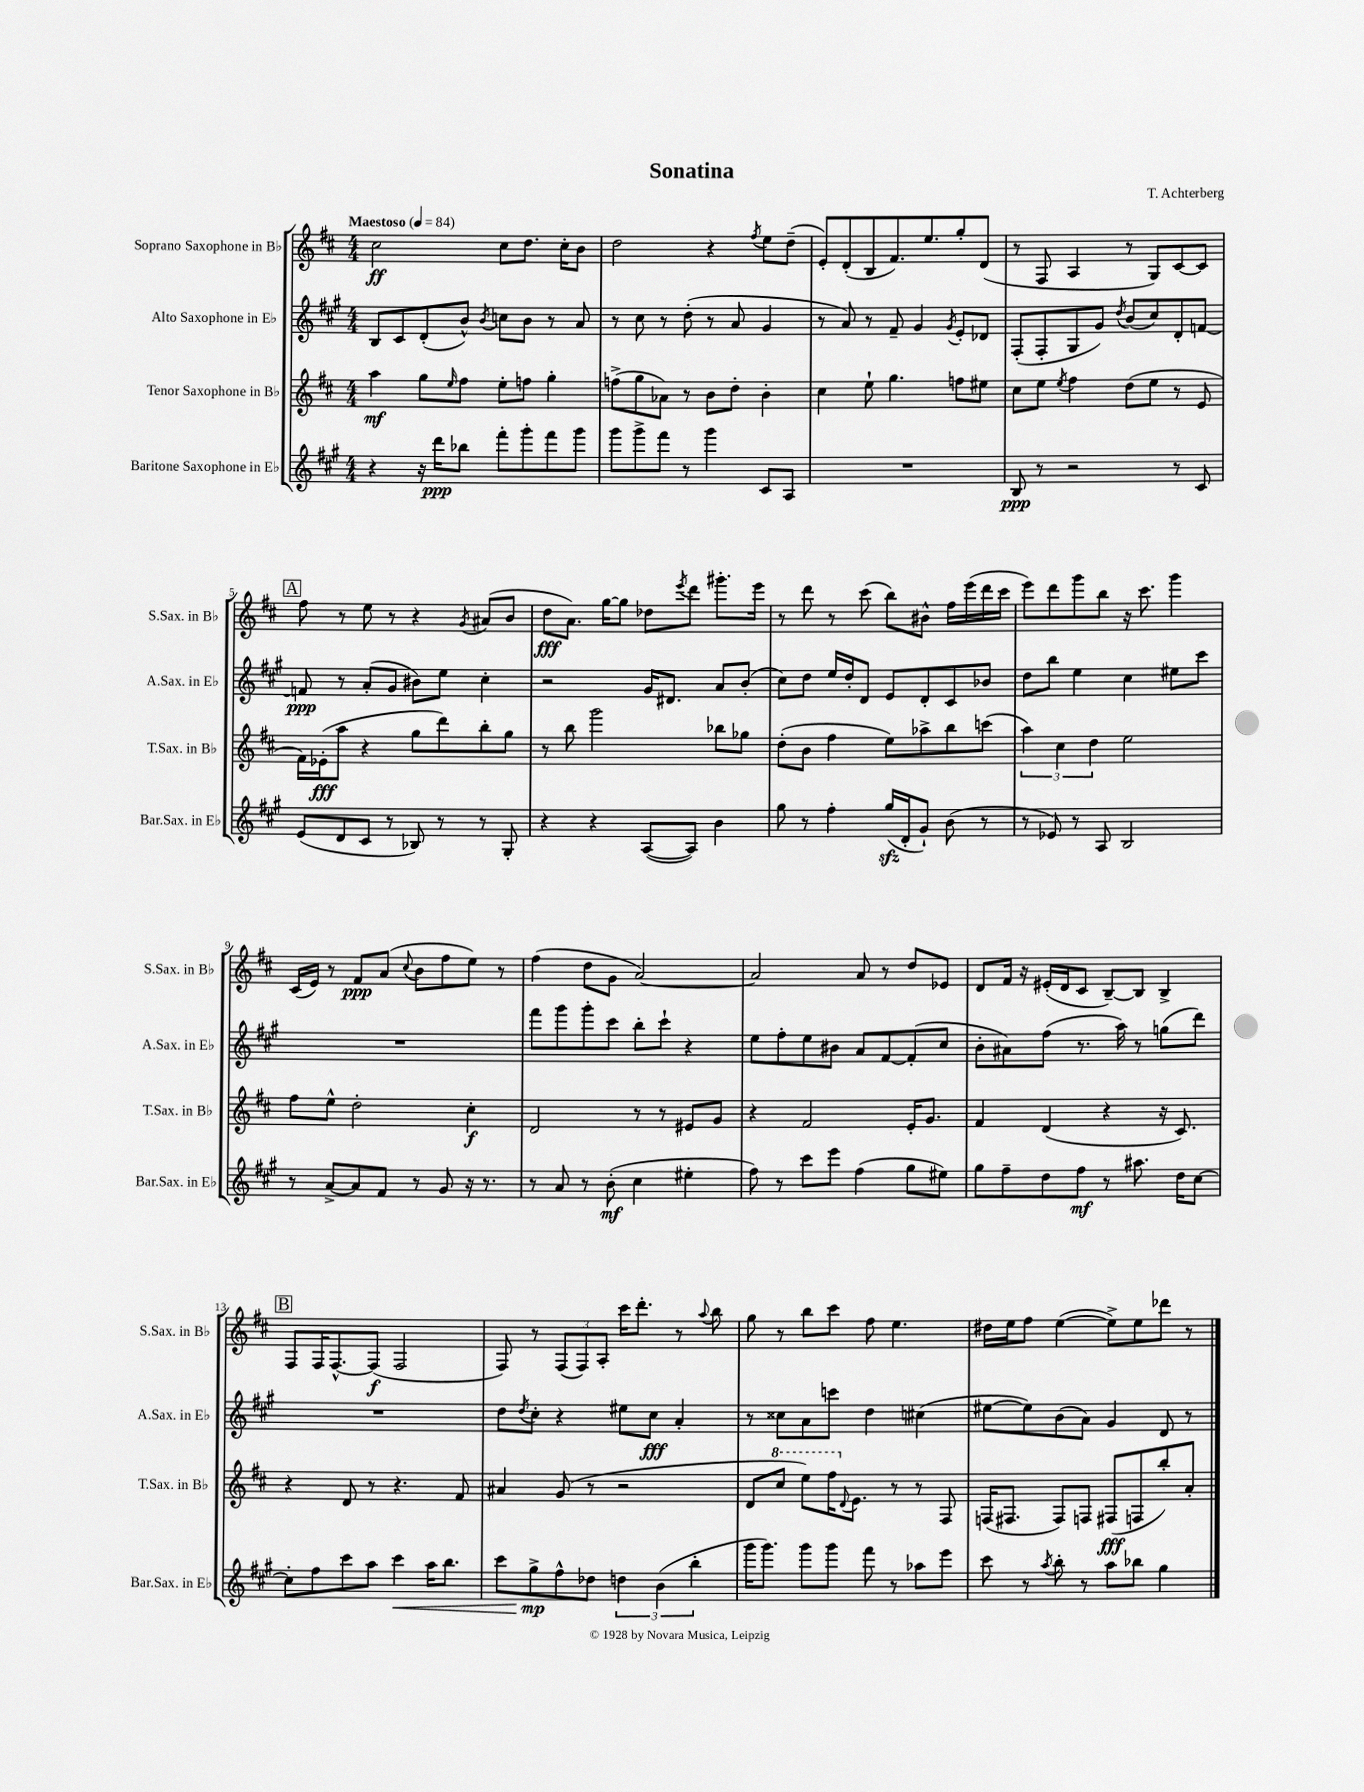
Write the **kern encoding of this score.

**kern	**kern	**kern	**kern
*staff4	*staff3	*staff2	*staff1
*clefG2	*clefG2	*clefG2	*clefG2
*k[f#c#g#]	*k[f#c#]	*k[f#c#g#]	*k[f#c#]
*M4/4	*M4/4	*M4/4	*M4/4
*MM84	*MM84	*MM84	*MM84
4r	4aa	8B	2cc#
.	.	8c#	.
16r	8gg	(8d'	.
16ddd	.	.	.
.	16qqee	.	.
8bb-	8ff#	8b^^)	.
.	.	8qb	.
8fff#'	8ee'	8cc	8cc#
8ggg#'	8ff	8b	8.dd
8fff#	4gg'	8r	.
.	.	.	16cc#'
8ggg#	.	8a	8b
=	=	=	=
8ggg#	(8ff^	8r	2dd
8ggg#^	8gg	8cc#	.
8fff#	8a-)	8r	.
8r	8r	(8dd'	.
4ggg#	8b	8r	4r
.	8dd'	8a	.
.	.	.	8qff#
8c#	4b'	4g#	8ee
8A	.	.	(8dd~
=	=	=	=
1r	4cc#	8r	8e')
.	.	8a)	(8d'
.	8ee`	8r	8B
.	4.gg	8f#~	8.f#)
.	.	4g#	.
.	.	.	8.ee
.	.	8qg#	.
.	8ff	8e'	8gg'
.	8ee#	8d-	(8d
=	=	=	=
8B	8cc#	(8F#'	8r
8r	8ee	8F#'	8F#
.	8qee	.	.
2r	4ff#	8G#	4A
.	.	8g#)	.
.	.	8qdd	.
.	(8dd	(8b	8r
.	8ee	8cc#)	8G)
8r	8r	8d'	[8c#
8c#	8e	[8f	8c#]
=	=	=	=
(8e	16f#)	8f]	8ff#
.	(16e-'	.	.
8d	8aa	8r	8r
8c#	4r	(8a'	8ee
8r	.	8g#	8r
8B-)	8gg	8b#)	4r
8r	8ddd)	8ee	.
.	.	.	8qg
8r	8bb'	4cc#'	(8a#
8G#'	8gg	.	8b
=	=	=	=
4r	8r	2r	8dd
.	8bb	.	8.a)
4r	2ggg	.	.
.	.	.	[16gg
.	.	.	8gg]
([8A	.	16g#	8dd-
.	.	8.d#	.
.	.	.	8qeee
8A])	.	.	8ddd
4b	8bb-	8a	8.ggg#'
.	8gg-	(8b'	.
.	.	.	16eee
=	=	=	=
8gg#	(8dd'	8cc#)	8r
8r	8b	8dd	8ddd
4ff#'	4ff#	16ee	8r
.	.	16dd'	.
.	.	8d	(8ccc#
(16gg#	8ee)	8e	8bb)
16d'	.	.	.
8g#`)	8aa-^	8d'	8b#^^
(8b	8bb	8c#	16ff#
.	.	.	(16eee
8r	(8ccc	8b-	16ddd
.	.	.	16ccc#
=	=	=	=
8r	6aa)	8dd	8eee)
8e-)	.	8bb	8ddd
.	6cc#	.	.
8r	.	4ee	8ggg
.	6dd	.	.
8A	.	.	8bb
2B	2ee	4cc#	16r
.	.	.	8.ccc#
.	.	8ee#	4ggg
.	.	8ccc#	.
=	=	=	=
8r	8ff#	1r	(16c#
.	.	.	16e)
[8a^	8ee^^	.	8r
8a]	2dd'	.	8f#
8f#	.	.	(8a
.	.	.	8qqcc#
8r	.	.	8b
8g#	.	.	8ff#
16r	4cc#'	.	8ee)
8.r	.	.	.
.	.	.	8r
=	=	=	=
8r	2d	8fff#	(4ff#
8a	.	8ggg#	.
8r	.	8ggg#'	8dd
(8b'	.	8ccc#	8g
4cc#	8r	8bb'	[2a)
.	8r	8ccc#`	.
4ee#'	8e#	4r	.
.	8g	.	.
=	=	=	=
8ff#)	4r	8ee	2a]
8r	.	8ff#'	.
8ccc#	2f#	8ee	.
8eee	.	8b#	.
(4ff#	.	8a	8a
.	.	[8f#	8r
8gg#	16e'	(8f#']	8dd
.	8.g	.	.
8ee#)	.	8cc#	8e-
=	=	=	=
8gg#	4f#	8b'	8d
8ff#~	.	8a#)	16f#
.	.	.	16r
8dd	(4d	(8ff#	(16e#'
.	.	.	16d
8ff#	.	8.r	8c#
8r	4r	.	[8B~)
.	.	16aa)	.
8.aa#	.	8r	8B]
.	16r	(8gg	4B^
16dd	8.c#)	.	.
[8cc#	.	8ddd)	.
=	=	=	=
8cc#']	4r	1r	8F#
8ff#	.	.	16F#
.	.	.	[8.F#^^
8ccc#	8d	.	.
8aa	8r	.	(8F#]
4ccc#	4.r	.	2F#
16aa	.	.	.
8.bb	.	.	.
.	8f#	.	.
=	=	=	=
8ccc#	4a#	8dd	8F#)
.	.	8qdd	.
8gg#^	.	8cc#'	8r
8ff#^^	(8g	4r	(12F#
.	.	.	12F#)
8dd-	8r	.	.
.	.	.	12A'
6dd	2r	8ee#	16ccc#
.	.	.	8.ddd'
.	.	8cc#	.
(6b	.	.	.
.	.	4a'	8r
6bb'	.	.	.
.	.	.	8qqaa
.	.	.	8bb
=	=	=	=
16ggg#	8d	8r	8gg
8.ggg#)	.	.	.
.	8ccc#	8cc##	8r
8ggg#	8eee)	8a	8bb
8ggg#	16fff#	8ccc	8ccc#
.	8qqd	.	.
.	8.e	.	.
8fff#	.	4dd	8ff#
8r	8r	.	4.ee
8aa-	8r	(4cc#	.
8eee	8F#	.	.
=	=	=	=
8ccc#	(16F	[8ee#	16dd#
.	8.F#	.	16ee
8r	.	8ee#])	8ff#
8qaa	.	.	.
8bb'	8F#)	(8b	([4ee
8r	8F	8a)	.
8aa	(8F#	4g#	8ee^])
8bb-	8F	.	8ee
4gg#	8bb')	8d	8ddd-
.	8a'	8r	8r
==	==	==	==
*-	*-	*-	*-
